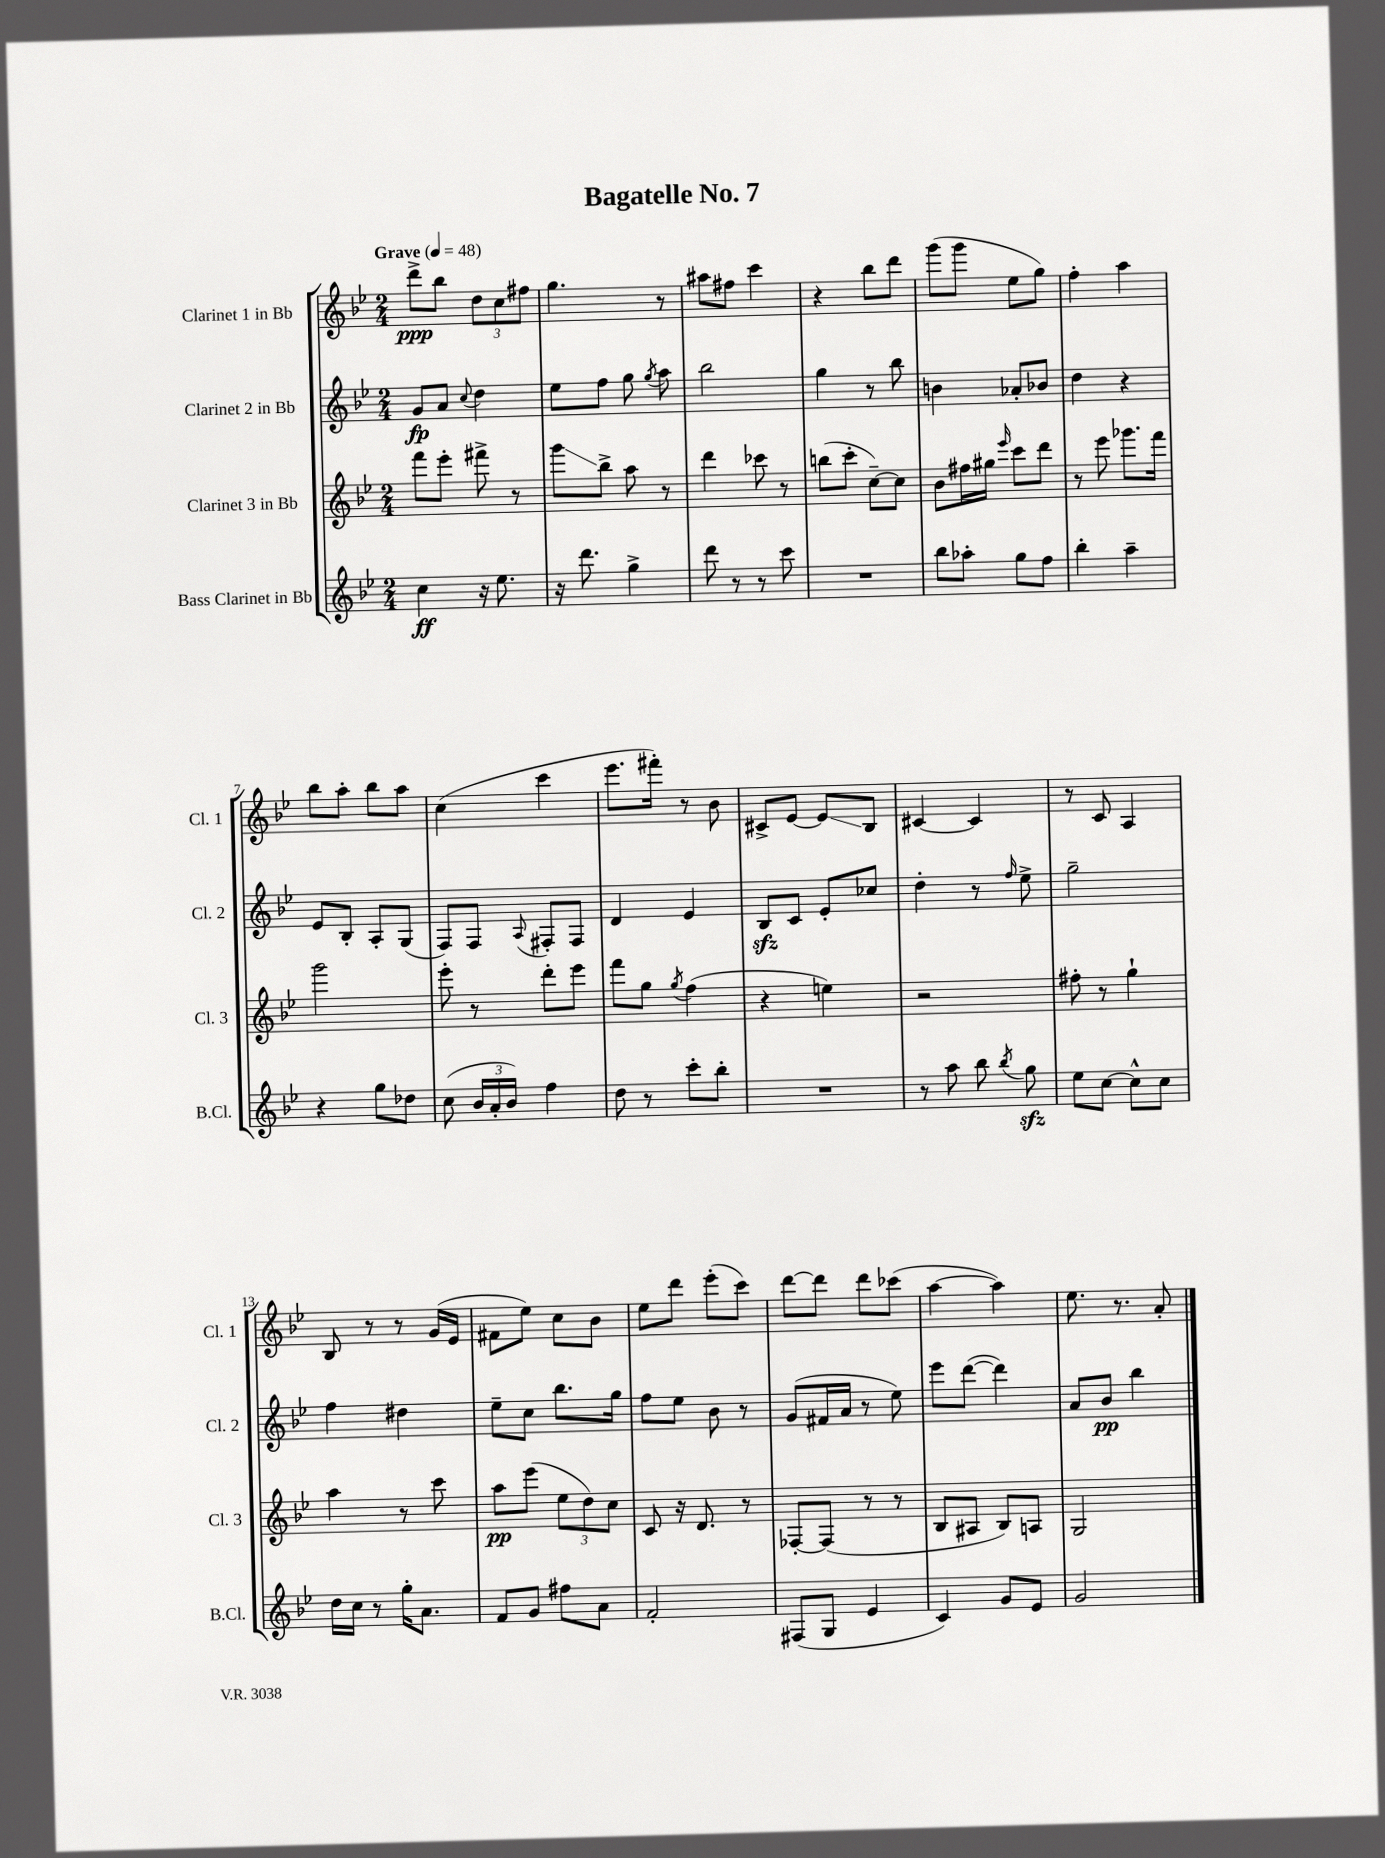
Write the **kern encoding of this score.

**kern	**kern	**kern	**kern
*staff4	*staff3	*staff2	*staff1
*clefG2	*clefG2	*clefG2	*clefG2
*k[b-e-]	*k[b-e-]	*k[b-e-]	*k[b-e-]
*M2/4	*M2/4	*M2/4	*M2/4
*MM48	*MM48	*MM48	*MM48
4cc\	8fff\L	8g/L	8ddd^\L
.	8eee-'\J	8a/J	8bb-\J
.	.	8qqcc/	.
16r	8fff#^\	4dd\	12dd\L
8.ee-\	.	.	.
.	.	.	12cc\
.	8r	.	.
.	.	.	12ff#\J
=	=	=	=
16r	8ggg\L	8ee-\L	4.gg\
8.ddd\	.	.	.
.	8bb-^\J	8ff\J	.
4gg^\	8aa\	8gg\	.
.	.	8qgg/	.
.	8r	8aa\	8r
=	=	=	=
8ddd\	4ddd\	2bb-\	8aa#\L
8r	.	.	8ff#\J
8r	8ccc-\	.	4ccc\
8ccc\	8r	.	.
=	=	=	=
2r	(8bb\L	4gg\	4r
.	8ccc'\J	.	.
.	[8cc~\L)	8r	8bb-\L
.	8cc\]J	8bb-\	8ddd\J
=	=	=	=
8bb-\L	8b-\L	4b\	(8ggg\L
8aa-'\J	16ff#\L	.	8ggg\J
.	16gg#\JJ	.	.
.	16qqeee-/	.	.
8gg\L	8ccc\L	8a-'/L	8ee-\L
8ff\J	8ddd\J	8b-/J	8gg\J)
=	=	=	=
4bb-'\	8r	4dd\	4ff'\
.	8eee-\	.	.
4aa~\	8.ggg-\L	4r	4aa\
.	16fff\Jk	.	.
=	=	=	=
4r	2ggg\	8e-/L	8bb-\L
.	.	8B-'/J	8aa'\J
8gg\L	.	8A'/L	8bb-\L
8dd-\J	.	(8G/J	8aa\J
=	=	=	=
(8cc\	8eee-'\	8F/L)	(4cc\
24b-/LL	8r	8F/J	.
24a'/	.	.	.
24b-/JJ)	.	.	.
.	.	8qqA/	.
4ff\	8ddd'\L	8F#'/L	4ccc\
.	8eee-\J	8F#/J	.
=	=	=	=
8dd\	8fff\L	4d/	8.eee-\L
8r	8gg\J	.	.
.	.	.	16fff#'\Jk)
.	8qgg/	.	.
8ccc'\L	(4ff\	4e-/	8r
8bb-'\J	.	.	8b-\
=	=	=	=
2r	4r	8B-/L	8c#^/L
.	.	8c/J	[8e-/J
.	4ee\)	8e-'/L	8e-/]L
.	.	8cc-/J	8B-/J
=	=	=	=
8r	2r	4dd'\	[4c#/
8aa\	.	.	.
8bb-\	.	8r	4c#/]
8qbb-/	.	16qqff/	.
8gg\	.	8ee-^\	.
=	=	=	=
8ee-\L	8ff#'\	2gg~\	8r
[8cc\J	8r	.	8c/
8cc^^\]L	4gg`\	.	4A/
8cc\J	.	.	.
=	=	=	=
16dd\LL	4aa\	4ff\	8B-/
16cc\JJ	.	.	.
8r	.	.	8r
16gg'\LK	8r	4dd#\	8r
8.a\J	.	.	.
.	8ccc\	.	(16g/LL
.	.	.	16e-/JJ
=	=	=	=
8f/L	8aa\L	8ee-~\L	8f#\L
8g/J	(8eee-\J	8cc\J	8ee-\J)
8ff#\L	12ee-\L	8.bb-\L	8cc\L
.	12dd\)	.	.
8a\J	.	.	8b-\J
.	12cc\J	.	.
.	.	16gg\Jk	.
=	=	=	=
2f'/	8c/	8ff\L	8ee-\L
.	16r	8ee-\J	8ddd\J
.	8.d/	.	.
.	.	8b-\	(8eee-'\L
.	8r	8r	8ccc\J)
=	=	=	=
(8F#/L	[8F-'/L	(8g/L	[8ddd\L
8G/J	(8F-/]J	16f#/L	8ddd\]J
.	.	16a/JJ	.
4e-/	8r	8r	8ddd\L
.	8r	8ee-\)	(8ccc-\J
=	=	=	=
4c/)	8B-/L	8eee-\L	[4aa\
.	8A#/J	([8ddd\J	.
8g/L	8B-/L)	4ddd\])	4aa\])
8e-/J	8A/J	.	.
=	=	=	=
2g/	2G/	8a/L	8.ee-\
.	.	8b-/J	.
.	.	.	8.r
.	.	4bb-\	.
.	.	.	8a'/
==	==	==	==
*-	*-	*-	*-
